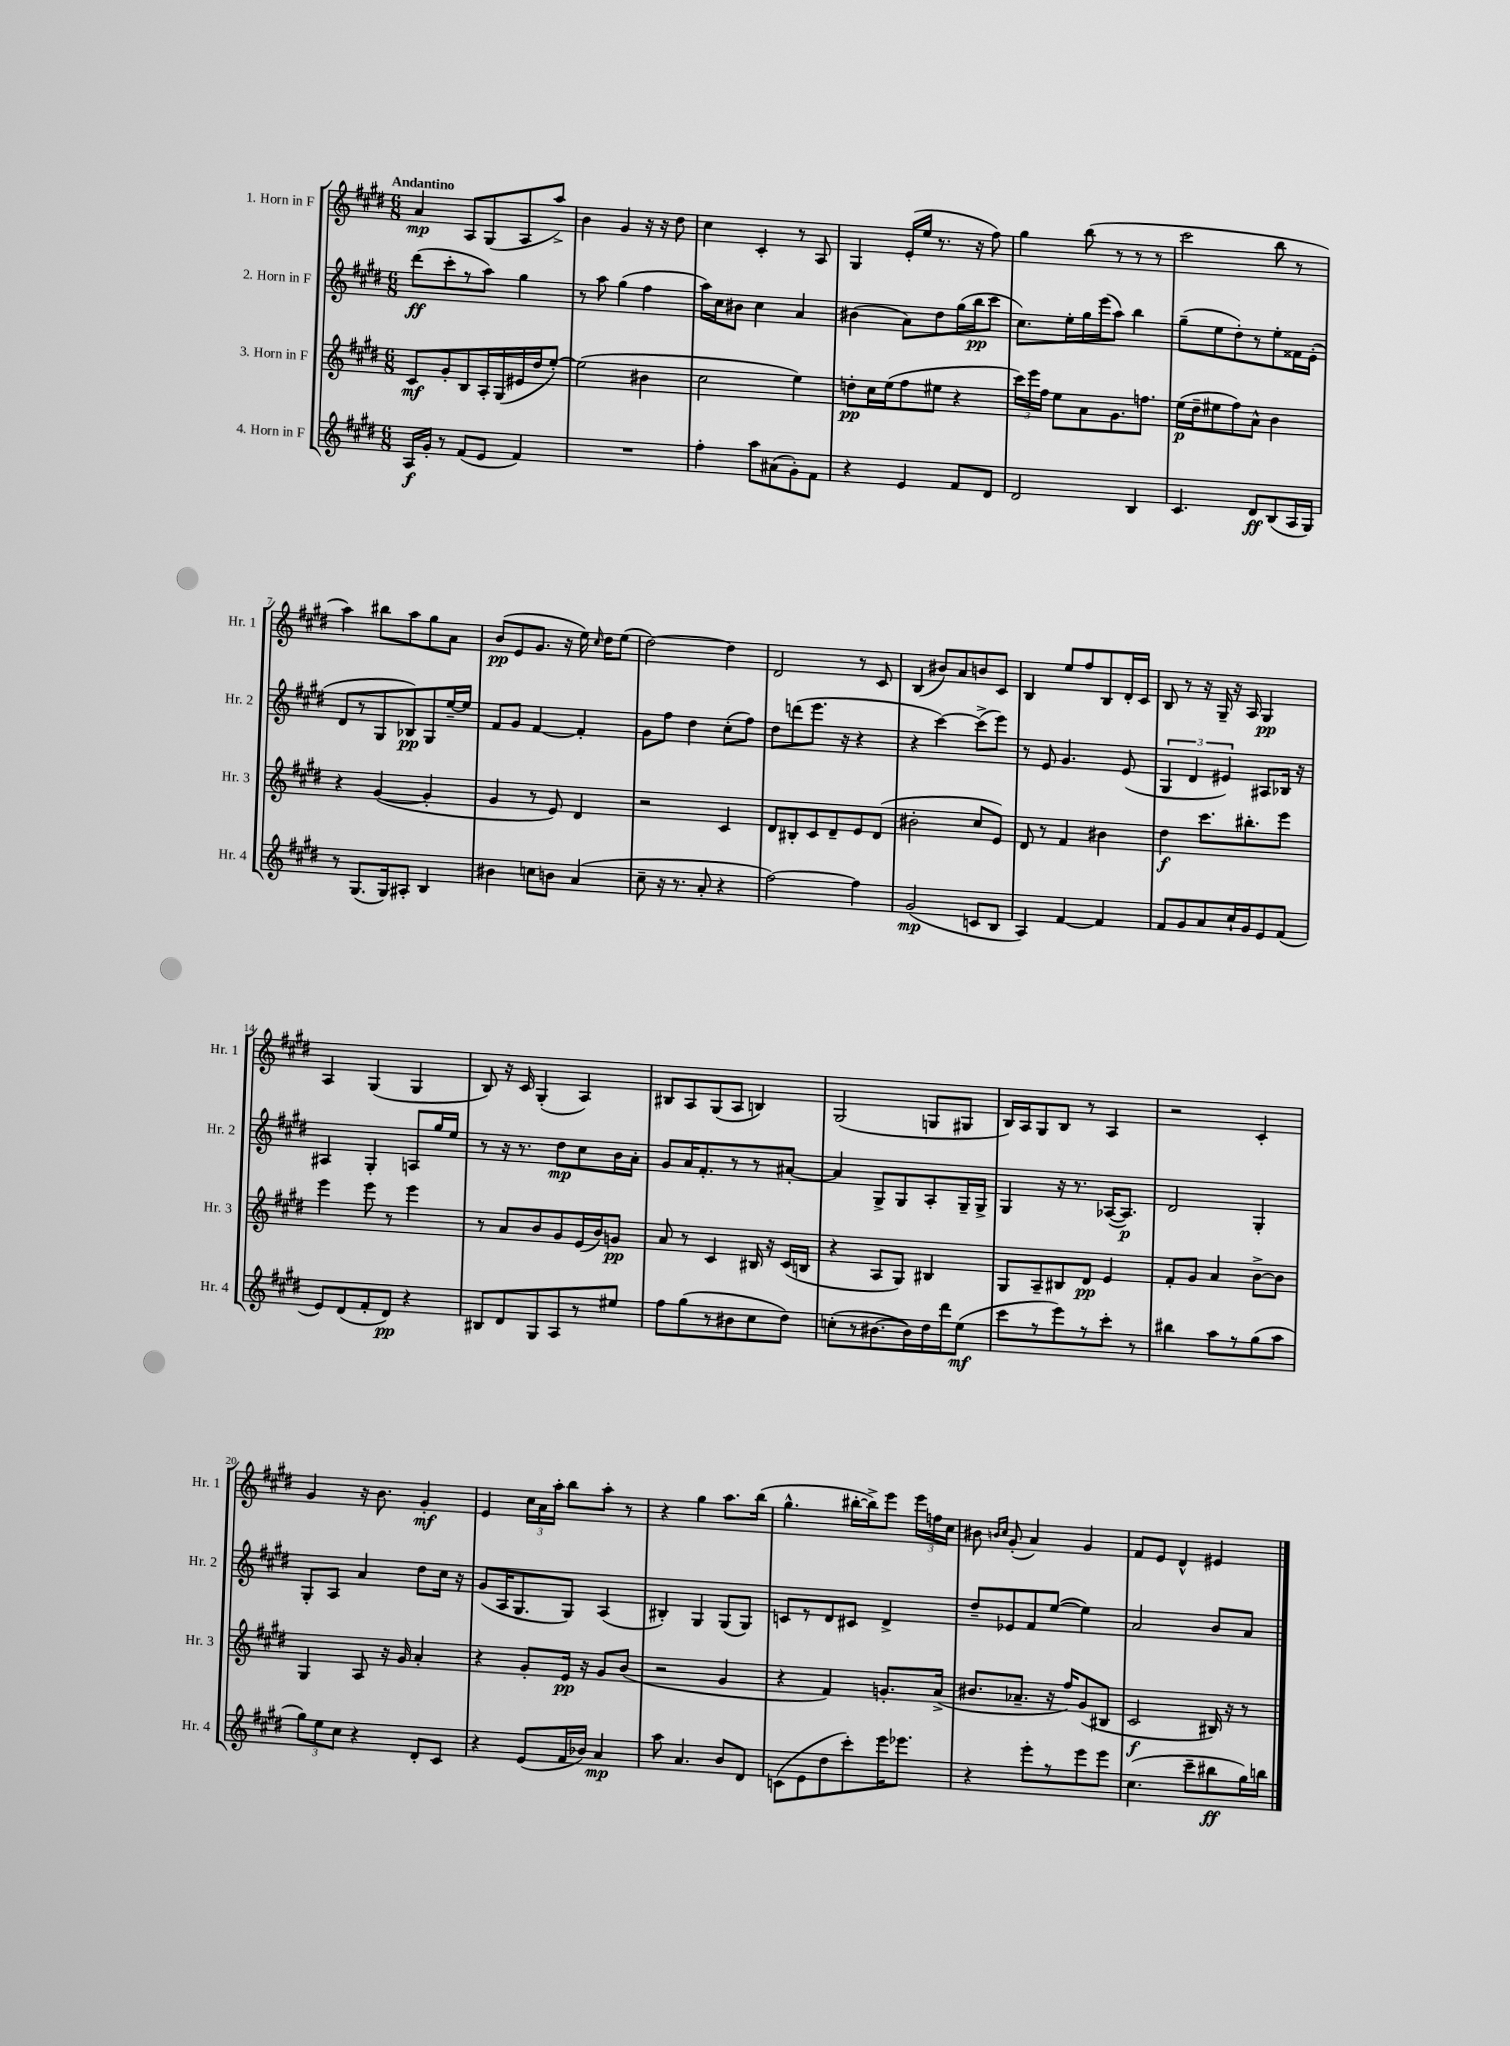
<<
\new StaffGroup <<
\new Staff = "s0" \with { instrumentName = "1. Horn in F" shortInstrumentName = "Hr. 1" } {
    \clef treble \key e \major \numericTimeSignature \time 6/8 \tempo "Andantino"
    \autoBeamOff a'4\mp a8[ gis8( a8 a''8]->) |
    b'4 gis'4 r16 r16 dis''8 |
    cis''4 cis'4-. r8 a8 |
    gis4 e'16[-.( e''16] r8. r16 fis''8) |
    gis''4 b''8( r8 r8 r8 |
    cis'''2 b''8 r8 |
    a''4) bis''8[ a''8 gis''8 a'8] |
    b'8[\pp( e'8 gis'8.] r16 e''16) \grace { cis''16 } dis''16[ e''8]( |
    dis''2~) dis''4 |
    dis'2 r8 cis'8 |
    b4( bis'8[) a'8 b'8 cis'8] |
    b4 e''8[ fis''8 b8 dis'16-. cis'16] |
    b8 r8 r16 gis16-- r16 a16 gis4\pp |
    a4 gis4( gis4 |
    b8) r16 cis'16 gis4-.( a4) |
    bis8[ a8 gis8( a8] b4) |
    gis2( g8[ gis8] |
    b16[) a16 gis8 b8] r8 a4 |
    r2 cis'4-. |
    gis'4 r16 b'8. gis'4-.\mf |
    e'4 \tuplet 3/2 { cis''16[ a'16 a''16]-. } b''8[ a''8]-. r8 |
    r4 gis''4 a''8.[ b''16]( |
    gis''4.-^ bis''16[~-. bis''16->) e'''8] \tuplet 3/2 { e'''16[ f''16 cis''16] } |
    bis'8 \grace { b'16[ cis''16] } gis'8-.( a'4) gis'4 |
    fis'8[ e'8] dis'4-^ eis'4 \bar "|." |
}
\new Staff = "s1" \with { instrumentName = "2. Horn in F" shortInstrumentName = "Hr. 2" } {
    \clef treble \key e \major \numericTimeSignature \time 6/8
    \autoBeamOff dis'''8[\ff( cis'''8-. r8 a''8]) gis''4 |
    r8 a''8 gis''4( fis''4 |
    a''16[) cis''16 bis'8] cis''4 a'4 |
    bis'4( a'8[) dis''8 gis''16( b''16\pp cis'''8] |
    cis''8.[) e''16-. gis''16 e'''16( a''8]) b''4 |
    gis''8[--( e''8 dis''8-.) r8 e''8-. fisis'16 e'16]-.( |
    dis'8[ r8 gis8 bes8\pp) gis8 e''16~-- e''16] |
    fis'8[ gis'8] fis'4~ fis'4-. |
    gis'8[ fis''8] dis''4 cis''8[-.( fis''8]) |
    dis''8[ d'''8( e'''8.] r16 r4 |
    r4 cis'''4~) cis'''8[->( e'''8]) |
    r8 e'8 gis'4. e'8( |
    \tuplet 3/2 { gis4 dis'4 eis'4) } ais8[ bes16] r16 |
    ais4 gis4-. a8[ gis''16 e''16] |
    r8 r16 r8. dis''8[\mp cis''8 b'16 a'16]-. |
    gis'8[ a'16 fis'8.-. r8 r8 ais'8]~-. |
    ais'4 gis8[-> gis8 a8-. gis16-- gis16]-> |
    gis4 r16 r8. aes16[~( aes8.]\p) |
    dis'2 gis4-. |
    gis8[-. a8] a'4 dis''8[ cis''16] r16 |
    gis'8[( a16 gis8. gis8]) a4( |
    bis4-.) gis4 gis8[( gis8]) |
    c'8[ r8 dis'8 cis'8] dis'4-> |
    dis''8[-- ees'8 fis'8 e''8]~( e''4) |
    a'2 b'8[ a'8] \bar "|." |
}
\new Staff = "s2" \with { instrumentName = "3. Horn in F" shortInstrumentName = "Hr. 3" } {
    \clef treble \key e \major \numericTimeSignature \time 6/8
    \autoBeamOff cis'8[\mf gis'8-. b8 a16-. gis16( eis'16 dis''16 e''8]~-.) |
    e''2( bis'4 |
    cis''2 e''4) |
    d''8[-.\pp cis''16 e''16( fis''8 eis''8] r4 |
    \tuplet 3/2 { cis'''16[) e'''16 fis''16] } e''8[ a'8 gis'8. f''8.] |
    e''16[\p( dis''16-- eis''8 fis''8) a'8]-^ b'4 |
    r4 gis'4~( gis'4-. |
    gis'4 r8 e'8) dis'4 |
    r2 cis'4 |
    dis'8[ bis8-. cis'8 dis'8-- e'8 dis'8]( |
    bis'2-. cis''8[ e'8]) |
    dis'8 r8 fis'4 bis'4 |
    dis''4\f cis'''8.[ bis''8.-. e'''8] |
    e'''4 e'''8 r8 e'''4 |
    r8 a'8[ b'8 gis'8 e'16( b'16) g'8]\pp |
    a'8 r8 cis'4 bis16 r16 cis'16[( b16] |
    r4 a8[ gis8]) bis4 |
    gis8[ a8-- bis8 dis'8]\pp e'4 |
    fis'8[-. gis'8] a'4 b'8[~-> b'8] |
    gis4 a8 r16 gis'16 a'4-. |
    r4 gis'8[-. e'16]\pp r16 gis'8[ b'8]( |
    r2 gis'4 |
    r4 fis'4) g'8.[-. a'16]->( |
    bis'8.[ aes'8.]-- r16 fis''16[) gis'8( bis8] |
    cis'2\f bis16) r16 r8 \bar "|." |
}
\new Staff = "s3" \with { instrumentName = "4. Horn in F" shortInstrumentName = "Hr. 4" } {
    \clef treble \key e \major \numericTimeSignature \time 6/8
    \autoBeamOff a16[\f gis'16]-. r8 fis'8[( e'8] fis'4) |
    R2. |
    fis''4-. a''8[ ais'8( gis'8-.) fis'8] |
    r4 e'4 fis'8[ dis'8] |
    dis'2 b4 |
    cis'4. dis'8[\ff b8( a16 gis16]) |
    r8 gis8.[( gis16) ais8]-. b4 |
    bis'4 c''8[ b'8] a'4( |
    cis''8-- r16 r8. a'8-. r4 |
    fis''2~) fis''4 |
    gis'2\mp( c'8[ b8] |
    a4) fis'4~ fis'4 |
    fis'8[ gis'8 a'8 cis''16-! gis'16 e'8 fis'8]( |
    e'8[) dis'8( fis'8-. dis'8]\pp) r4 |
    bis8[ dis'8 gis8 a8 r8 eis''8] |
    fis''8[ gis''8( r8 bis'8 cis''8 dis''8]) |
    c''8[-.( r8 bis'8.~ bis'16) dis''16 dis'''16 e''8]\mf( |
    cis'''8[ r8 e'''8) r8 cis'''8]-. r8 |
    bis''4 a''8[ r8 gis''8( a''8] |
    \tuplet 3/2 { gis''8[) e''8 cis''8] } r4 dis'8[-. cis'8] |
    r4 e'8[( fis'16 bes'16]) a'4\mp |
    a''8 a'4. b'8[ dis'8] |
    c'8[( e'8 dis''8 cis'''8-.) e'''16 ees'''8.] |
    r4 e'''8[-. r8 e'''8 e'''8] |
    cis''4.( cis'''8[-- bis''8\ff gis''16) b''16] \bar "|." |
}
>>
>>
